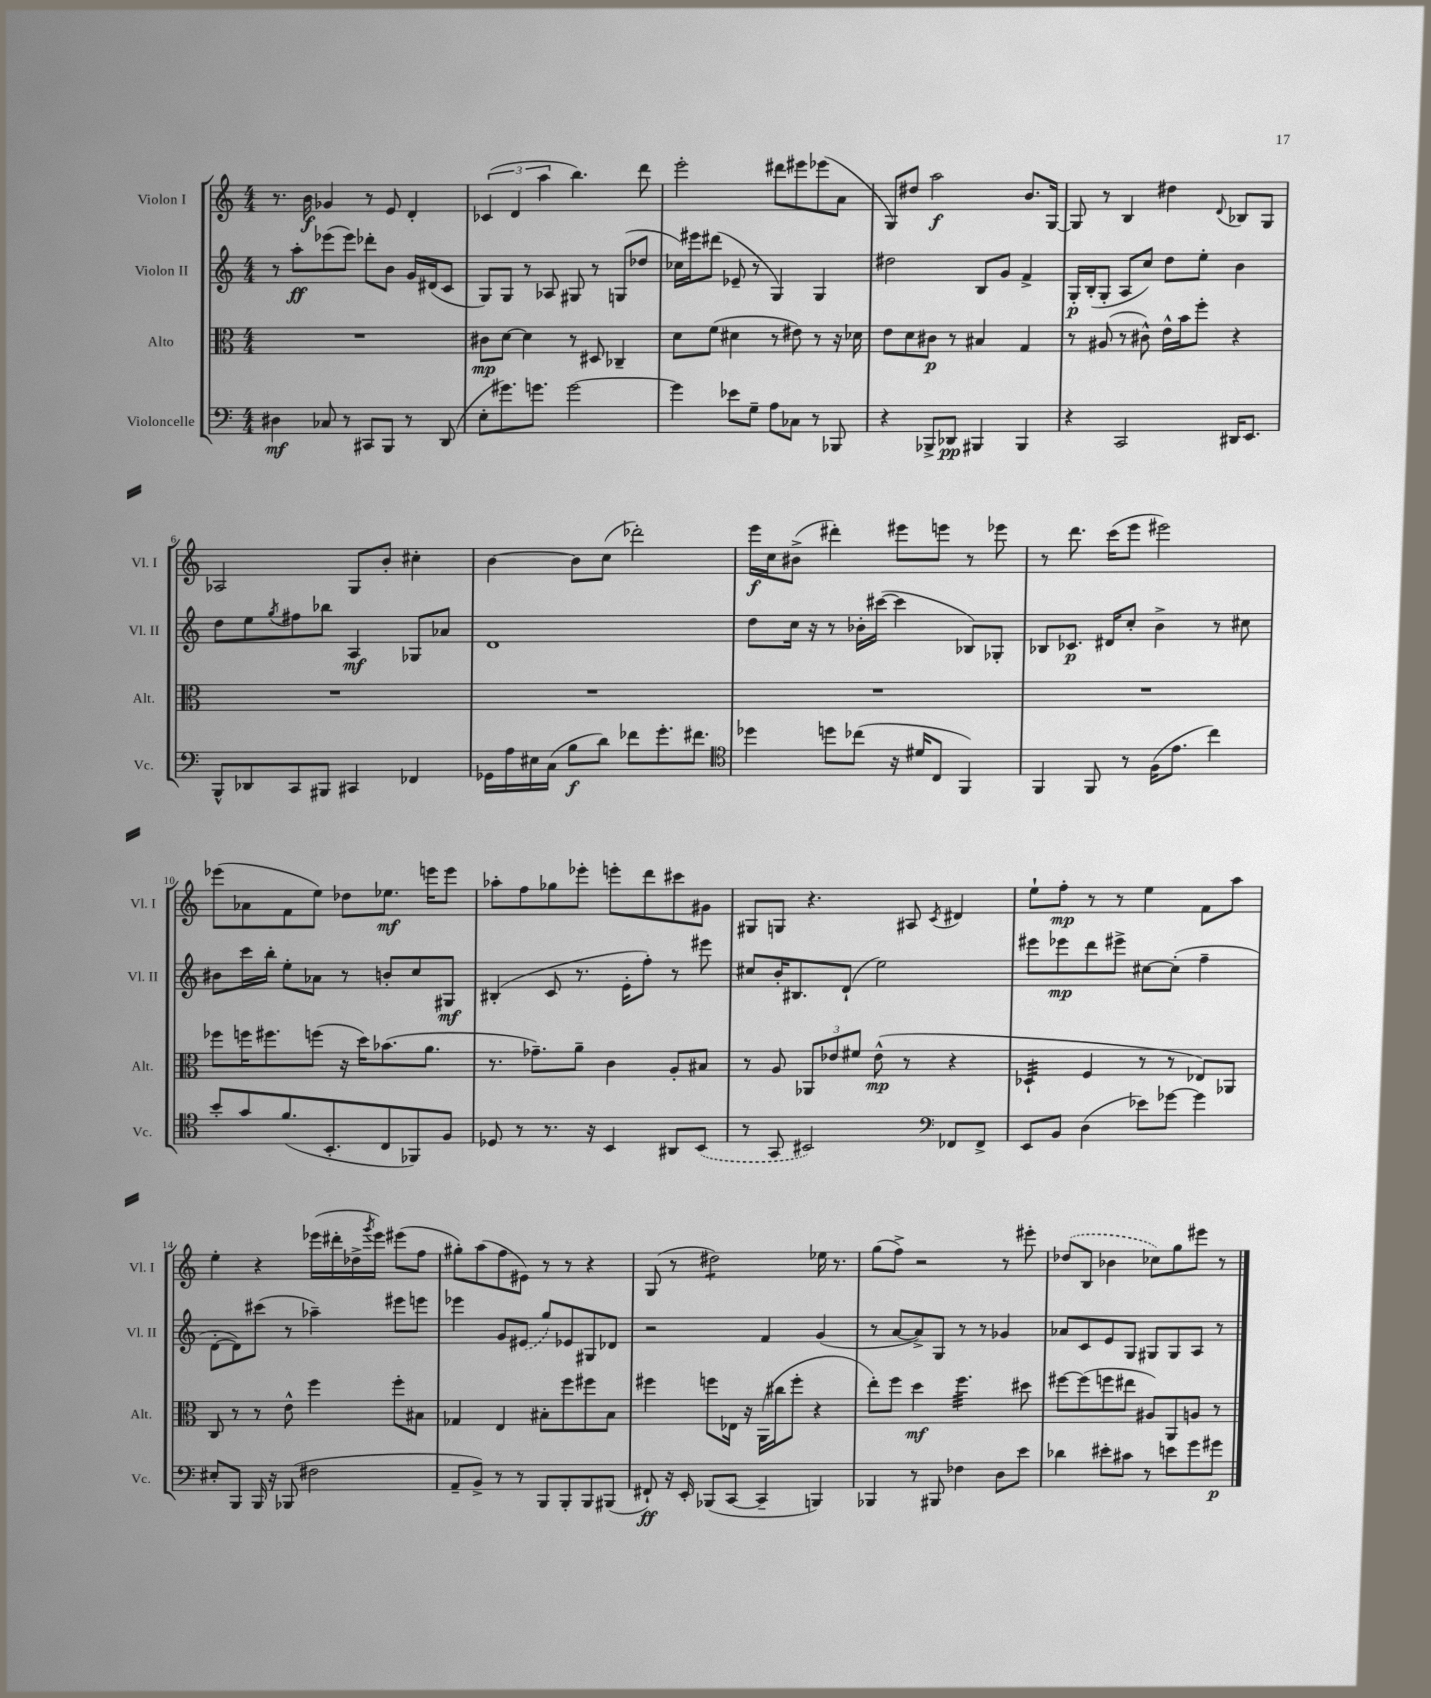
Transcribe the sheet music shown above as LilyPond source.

<<
\new StaffGroup <<
\new Staff = "s0" \with { instrumentName = "Violon I" shortInstrumentName = "Vl. I" } {
    \clef treble \key c \major \numericTimeSignature \time 4/4
    r8. b'16\f ges'4 r8 e'8 d'4-. |
    \tuplet 3/2 { ces'4( d'4 a''4 } b''4.) d'''8 |
    e'''2-. dis'''8 eis'''8 ees'''8( a'8 |
    g8) dis''8 a''2\f b'8. g16~ |
    g8 r8 b4 dis''4 \appoggiatura { d'8 } bes8 g8 |
    aes2 g8 b'8-. cis''4-. |
    b'4~ b'8 c''8( des'''2-.) |
    e'''16\f c''16 bis'8->( dis'''4-.) eis'''8 e'''8 r8 ees'''8 |
    r8 d'''8. c'''16( e'''8 eis'''2) |
    ees'''8( aes'8 f'8 e''8) des''8 ees''8.\mf e'''16 e'''8 |
    aes''8-. f''8 ges''8 ees'''8-. e'''8-. d'''8 cis'''8 gis'8 |
    gis8 g8 r4. ais8 \acciaccatura { c'8 } dis'4 |
    e''8-! f''8-.\mp r8 r8 e''4 f'8 a''8 |
    e''4-. r4 ees'''16( dis'''16-. des''16-> \acciaccatura { g'''8 } ees'''16) eis'''8( f''8 |
    gis''8-.) a''8( f''8 eis'8) r8 r8 r4 |
    g8( r8 dis''2:8) ees''16 r8. |
    g''8( f''8->) r2 r8 eis'''8-. |
    \once \slurDashed des''8( b8 bes'4 ces''8) g''8 eis'''8 r8 \bar "|." |
}
\new Staff = "s1" \with { instrumentName = "Violon II" shortInstrumentName = "Vl. II" } {
    \clef treble \key c \major \numericTimeSignature \time 4/4
    r8 a''8-.\ff ees'''8( ees'''8) des'''8-. b'8 g'16 dis'16( c'8 |
    g8) g8 r8 aes8 gis8 r8 g8( des''8 |
    ces''16) eis'''16 dis'''8( ees'8-- r8 g4) g4 |
    dis''2 b8 g'8 f'4-> |
    g16-.\p b16-.( g8-. a8 c''8) d''8 e''8-. b'4 |
    d''8 e''8 \acciaccatura { g''8 } fis''8 bes''8 a4\mf ges8 aes'8 |
    d'1 |
    d''8 c''16 r16 r8 bes'16-. cis'''16~( cis'''4 bes8) ges8-. |
    bes8 ces'8.\p dis'16 c''8-. b'4-> r8 cis''8 |
    bis'8 c'''16 b''16-. e''8-. aes'8 r8 b'8-. c''8 gis8\mf |
    bis4-.( c'8 r8. e'16-. f''8-.) r8 eis'''8 |
    cis''8 b'16-. bis8. d'8-!( e''2) |
    eis'''8 ees'''8\mp d'''8 eis'''8-> cis''8~ cis''8-.( f''4-- |
    d'8~-. d'8) cis'''8( r8 aes''4--) eis'''8 e'''8 |
    ees'''4 g'8 \once \slurDashed eis'8( g''8) ees'8 gis8 des'8 |
    r2 f'4 g'4( |
    r8 a'8~ a'8->) g8 r8 r8 ges'4 |
    aes'8 c'8 e'8 g8 gis8 gis8 a8 r8 \bar "|." |
}
\new Staff = "s2" \with { instrumentName = "Alto" shortInstrumentName = "Alt." } {
    \clef alto \key c \major \numericTimeSignature \time 4/4
    R1 |
    cis'8\mp d'8~ d'4 r8 dis8 ces4-- |
    d'8 f'8( dis'4 r8 eis'8) r8 r16 des'16 |
    e'8 d'8 cis'8\p r8 bis4 g4 |
    r8 ais8( r8 cis'8-^) e'16-^ b'16 f''8-. r4 |
    R1 |
    R1 |
    R1 |
    R1 |
    fes''8 f''16 fis''8. f''8( r16 d''16) bes'8.( a'8. |
    r8. ges'8.--) a'8-- c'4 a8-. bis8 |
    r8 a8 \tuplet 3/2 { aes,8 ees'8 fis'8 } ees'8-^\mp( r8 r4 |
    des4:32-! f4 r8 r8 ees8) aes,8 |
    c8 r8 r8 e'8-^ f''4 f''8-. bis8 |
    ges4 e4 bis8-. f''8 fis''8 bis8 |
    fis''4 f''8 ees16 r16 a,16( cis''16 f''8-. r4 |
    e''8-.) f''8 d''4\mf f''4.:32 dis''8 |
    fis''8~ fis''8( f''8 eis''8 ais8) a,8 a8 r8 \bar "|." |
}
\new Staff = "s3" \with { instrumentName = "Violoncelle" shortInstrumentName = "Vc." } {
    \clef bass \key c \major \numericTimeSignature \time 4/4
    dis4\mf ces8 r8 cis,8 b,,8 r8 d,8( |
    e8-. gis'8.) g'8. g'2~ |
    g'4 ees'8 g8-- a8 ces8 r8 bes,,8 |
    r4 bes,,8-> des,8\pp bis,,4 bis,,4 |
    r4 c,2 dis,16 e,8. |
    b,,8-^ des,8 c,8 bis,,8 cis,4 fes,4 |
    ges,16 a16 eis16 c16( b8\f d'8) fes'8 g'8.-. fis'8. |
    \clef tenor des''4 d''8 ces''8( r16 dis'16 c8 f,4) |
    f,4 f,8 r8 f16( e'8. c''4) |
    b'8-. g'8 f'8.( b,8.-. c8 fes,8) f8 |
    des8 r8 r8. r16 b,4 ais,8 \once \slurDashed b,8( |
    r8 g,8 bis,2) \clef bass fes,8 fes,8-> |
    e,8 b,8 d4( ees'8) ges'8~ ges'4 |
    eis8-. b,,8 b,,16 r16 bes,,8( fis2 |
    a,8-- b,8->) r8 r8 b,,8 b,,8-. b,,8 bis,,8( |
    fis,8-!\ff) r16 e,16-. bes,,8( c,8~ c,4-- b,,4) |
    bes,,4 r8 bis,,8 fes4 d8 e'8 |
    des'4 eis'8-. cis'8 r8 e'8 g'8 gis'8\p \bar "|." |
}
>>
>>
